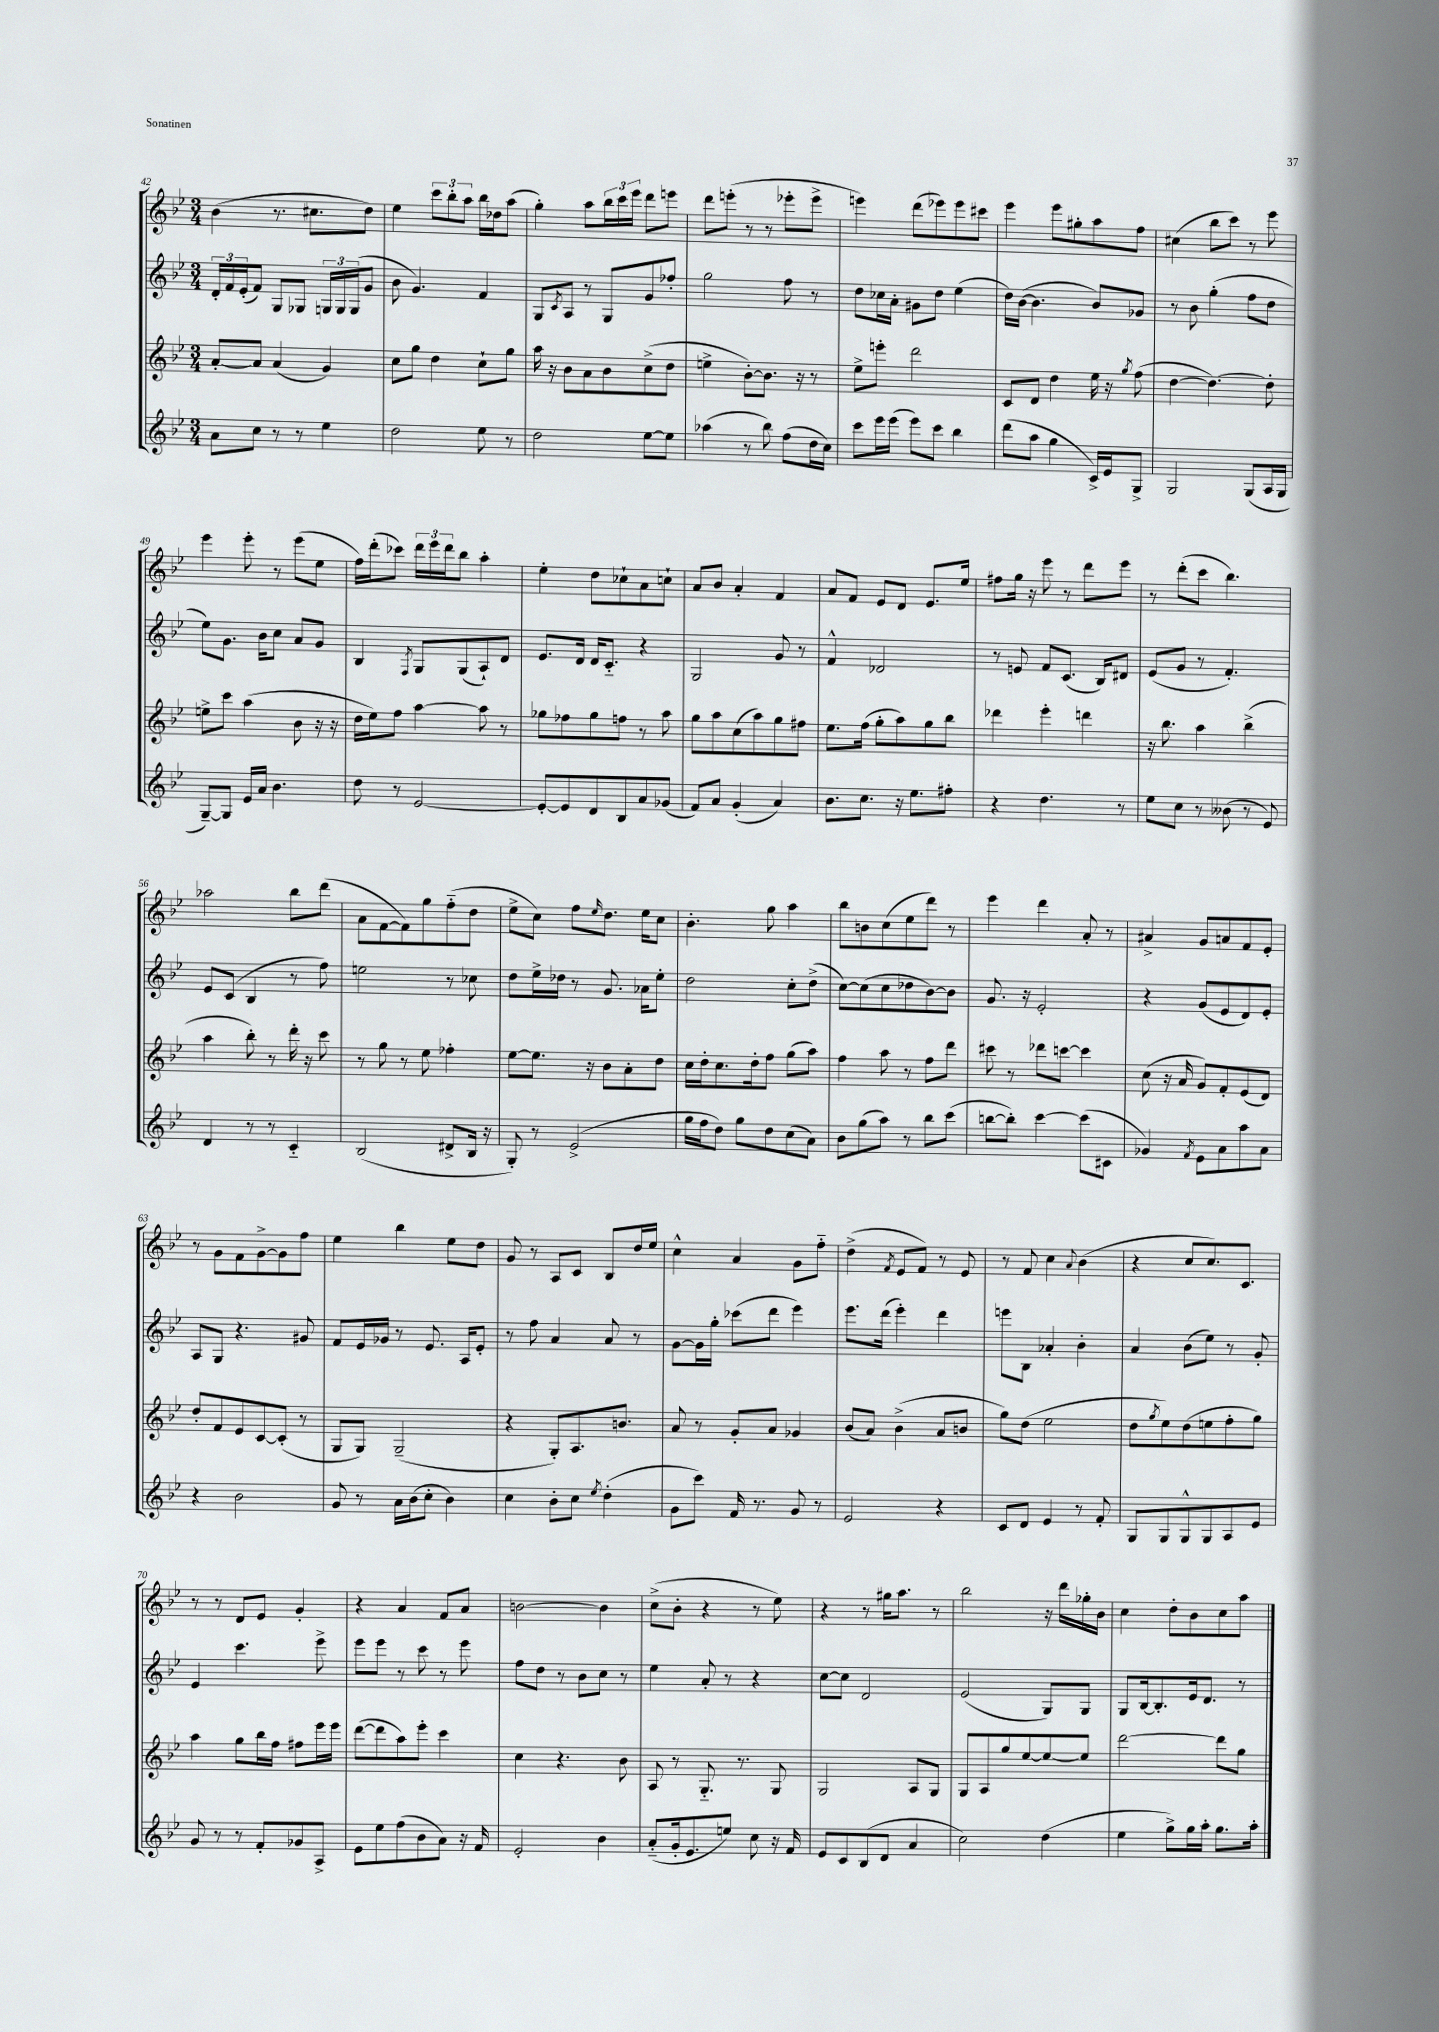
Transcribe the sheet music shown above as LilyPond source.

<<
\new StaffGroup <<
\new Staff = "s0" {
    \clef treble \key bes \major \numericTimeSignature \time 3/4
    bes'4( r8. cis''8. d''8) |
    ees''4 \tuplet 3/2 { c'''8 bes''8-. a''8 } bes''16 des''16 a''8( |
    g''4-.) a''8 \tuplet 3/2 { bes''16 c'''16 ees'''16 } d'''8 e'''8 |
    d'''8 e'''8-.( r8 r8 ees'''8-. ees'''8-> |
    e'''4) d'''8( ees'''8) ees'''8 cis'''8 |
    ees'''4 ees'''8 gis''8-. a''8 f''8 |
    cis''4( bes''8 c'''8) r8 ees'''8 |
    ees'''4 ees'''8-. r8 ees'''8( ees''8 |
    f''16) d'''16-.( ces'''8) \tuplet 3/2 { d'''16 ees'''16 d'''16 } bes''8 a''4-. |
    ees''4-. d''8 ces''8-! a'8 c''8-! |
    a'8 bes'8 a'4-. f'4 |
    a'8 f'8 ees'8 d'8 ees'8. ees''16 |
    fis''8 g''16 r16 ees'''8 r8 d'''8 ees'''8 |
    r8 d'''8-.( c'''8 bes''4.) |
    aes''2 bes''8 d'''8( |
    a'8 f'8~ f'8) g''8 f''8-_( d''8 |
    ees''8-> c''8) f''8 \grace { ees''16 } d''8. ees''16 c''8 |
    bes'4.-. g''8 a''4 |
    bes''8 b'8 c''8( ees''8 d'''8) r8 |
    ees'''4 d'''4 a'8-. r8 |
    ais'4-> g'8 a'8 f'8 ees'8-. |
    r8 g'8 f'8 g'8~-> g'8 f''8 |
    ees''4 bes''4 ees''8 d''8 |
    g'8 r8 a8 c'8 bes8 d''16 ees''16 |
    c''4-^ a'4 g'8 f''8-_ |
    d''4->( \acciaccatura { f'8 } ees'8 f'8) r8 ees'8 |
    r8 f'8 c''4 \appoggiatura { a'8 } bes'4( |
    r4 c''8 c''8.) c'8. |
    r8 r8 d'8 ees'8 g'4-. |
    r4 a'4 f'8 a'8 |
    b'2~ b'4 |
    c''8->( bes'8-. r4 r8 ees''8) |
    r4 r8 gis''16 a''8. r8 |
    bes''2 r16 d'''16 ges''16-. bes'16 |
    c''4 d''8-. bes'8 c''8 a''8 \bar "|." |
}
\new Staff = "s1" {
    \clef treble \key bes \major \numericTimeSignature \time 3/4
    \tuplet 3/2 { d'16-. f'16 ees'16-.( } f'8) g8 ges8 \tuplet 3/2 { g16 g16 g16( } g'8 |
    bes'8 g'4.) f'4 |
    g8 \acciaccatura { c'8 } a8 r8 g8 g'8 fes''8-. |
    g''2 f''8 r8 |
    d''8 ces''16 a'16-. gis'8 d''8 ees''4( |
    d''16) bes'16~( bes'4. bes'8) ges'8 |
    r8 bes'8 g''4-.( f''8 d''8 |
    ees''8) g'8. bes'16 c''8 a'8 g'8 |
    bes4 \acciaccatura { f8 } g8 g8( a8-!) d'8 |
    ees'8. d'16 d'16 c'8.-_ r4 |
    g2 g'8 r8 |
    f'4-^ des'2 |
    r8 e'8 f'8 c'8.( bes16) dis'8 |
    ees'8( g'8 r8 f'4.-.) |
    ees'8 c'8( bes4 r8 f''8) |
    e''2 r8 ces''8 |
    d''8 ees''16-> des''16 r8 g'8. aes'16 ees''8-. |
    d''2 c''8-. d''8->( |
    c''8~) c''8( c''8 des''8 bes'8~) bes'8 |
    g'8. r16 ees'2-. |
    r4 g'8( ees'8 d'8) ees'8-. |
    a8 g8 r4. gis'8 |
    f'8 ees'16 ges'16 r8 ees'8. a16 ees'8-. |
    r8 f''8 a'4 a'8 r8 |
    g'8~ g'16 g''16-. ces'''8( d'''8 ees'''4) |
    ees'''8. d'''16( ees'''4-.) d'''4 |
    e'''8 bes8 aes'4-. bes'4-. |
    a'4 bes'8( ees''8) r8 g'8-. |
    ees'4 c'''4. ees'''8-> |
    ees'''8 ees'''8 r8 c'''8 r8 ees'''8 |
    f''8 d''8 r8 bes'8 c''8 r8 |
    ees''4 a'8-. r8 r4 |
    c''8~ c''8 d'2 |
    ees'2( g8) g8 |
    g8 bes16~ bes8.-. ees'16 d'8. r8 \bar "|." |
}
\new Staff = "s2" {
    \clef treble \key bes \major \numericTimeSignature \time 3/4
    a'8~-. a'8 a'4( g'4) |
    c''8 g''8 d''4 c''8-! g''8 |
    a''16 r16 bes'8 a'8 bes'8 c''8->( d''8 |
    e''4-> bes'8~-.) bes'8. r16 r8 |
    ees''8-> e'''8-. d'''2 |
    c'8 d'8 d''4 ees''16 r16 \acciaccatura { g''8 } f''8( |
    d''4~ d''4.~) d''8-. |
    e''8-> c'''8 a''4( bes'8 r16 r16 |
    d''16 ees''16) f''8 a''4~ a''8 r8 |
    ges''8 fes''8 ges''8 f''8 r8 a''8 |
    g''8 a''8 c''8( a''8) g''8 fis''8 |
    ees''8. f''16( g''8-. a''8) g''8 bes''8 |
    des'''4 ees'''4-. d'''4 |
    r16 bes''8. a''4 bes''4->( |
    a''4 bes''8-.) r8 d'''16-. r16 c'''8 |
    r8 g''8 r8 ees''8 fes''4-. |
    ees''8~ ees''8. r16 bes'8 a'8-. d''8 |
    c''16 d''16-. c''8. d''16-. f''8 g''8( a''8) |
    f''4 a''8 r8 f''8 d'''8 |
    cis'''8 r8 des'''8 c'''8~ c'''4 |
    c''8( r16 a'16 g'8) f'8-. ees'8( d'8) |
    d''8-. f'8 ees'8 c'8~ c'8-.( r8 |
    g8 g8) g2--( |
    r4 g8-.) a8. b'8. |
    a'8 r8 g'8-. a'8 ges'4 |
    bes'8( a'8) bes'4->( a'8 b'8 |
    g''8) d''8( ees''2 |
    d''8 \acciaccatura { g''8 } ees''8) d''8( e''8 f''8-. g''8) |
    a''4 g''8 bes''16 f''16 fis''8 ees'''16 ees'''16 |
    d'''8~( d'''8 a''8) ees'''8-. c'''4 |
    c''4 r4. bes'8 |
    a8 r8 g8.-_ r8. g8 |
    g2 a8 g8 |
    g8 a8 g''8 ees''8~ ees''8~ ees''8 |
    d'''2~ d'''8 g''8 \bar "|." |
}
\new Staff = "s3" {
    \clef treble \key bes \major \numericTimeSignature \time 3/4
    a'8 c''8 r8 r8 ees''4 |
    d''2 ees''8 r8 |
    d''2 ees''8~ ees''8 |
    aes''4( r8 bes''8) f''8( d''16 c''16) |
    c'''8 ees'''16 ees'''16( ees'''8) c'''8 bes''4 |
    d'''8( a''8 g''4 c'16->) ees'16 g8-> |
    g2 g8( a16 g16 |
    g8~--) g8 ees'16 a'16 bes'4. |
    d''8 r8 ees'2~ |
    ees'8~-. ees'8 d'8 bes8 a'8 ges'8( |
    f'8) a'8 g'4-.( a'4) |
    bes'8. c''8. r16 ees''8. fis''8-. |
    r4 d''4. r8 |
    ees''8 c''8 r8 beses'8( r8 ees'8) |
    d'4 r8 r8 c'4-_ |
    bes2( dis'8-> bes16 r16 |
    g8-.) r8 ees'2->( |
    g''16 f''16 d''8) g''8 d''8 c''8( a'8) |
    bes'8 g''8( a''8) r8 bes''8 c'''8( |
    b''8~ b''8-.) c'''4~ c'''8( cis'8 |
    ges'4) \acciaccatura { f'8 } ees'8 a'8 a''8 a'8 |
    r4 bes'2 |
    g'8 r8 a'16 bes'16( c''8-. bes'4) |
    c''4 bes'8-. c''8 \acciaccatura { ees''8 } d''4-.( |
    g'8 c'''8) f'16 r8. g'8 r8 |
    ees'2 r4 |
    c'8 d'8 ees'4 r8 f'8-. |
    g8 g8 g8-^ g8 a8 ees'8 |
    g'8 r8 r8 f'8-. ges'8 a8-> |
    ees'8 ees''8 f''8( bes'8 a'8) r16 f'16 |
    ees'2-. bes'4 |
    a'8-_( g'16-. ees'8. e''8) c''8 r16 f'16 |
    ees'8 c'8 bes8( d'8 a'4 |
    c''2) d''4( |
    ees''4 g''8->) g''16 a''16-. g''8. a''16-. \bar "|." |
}
>>
>>
\layout { \context { \Score currentBarNumber = #42 } }
